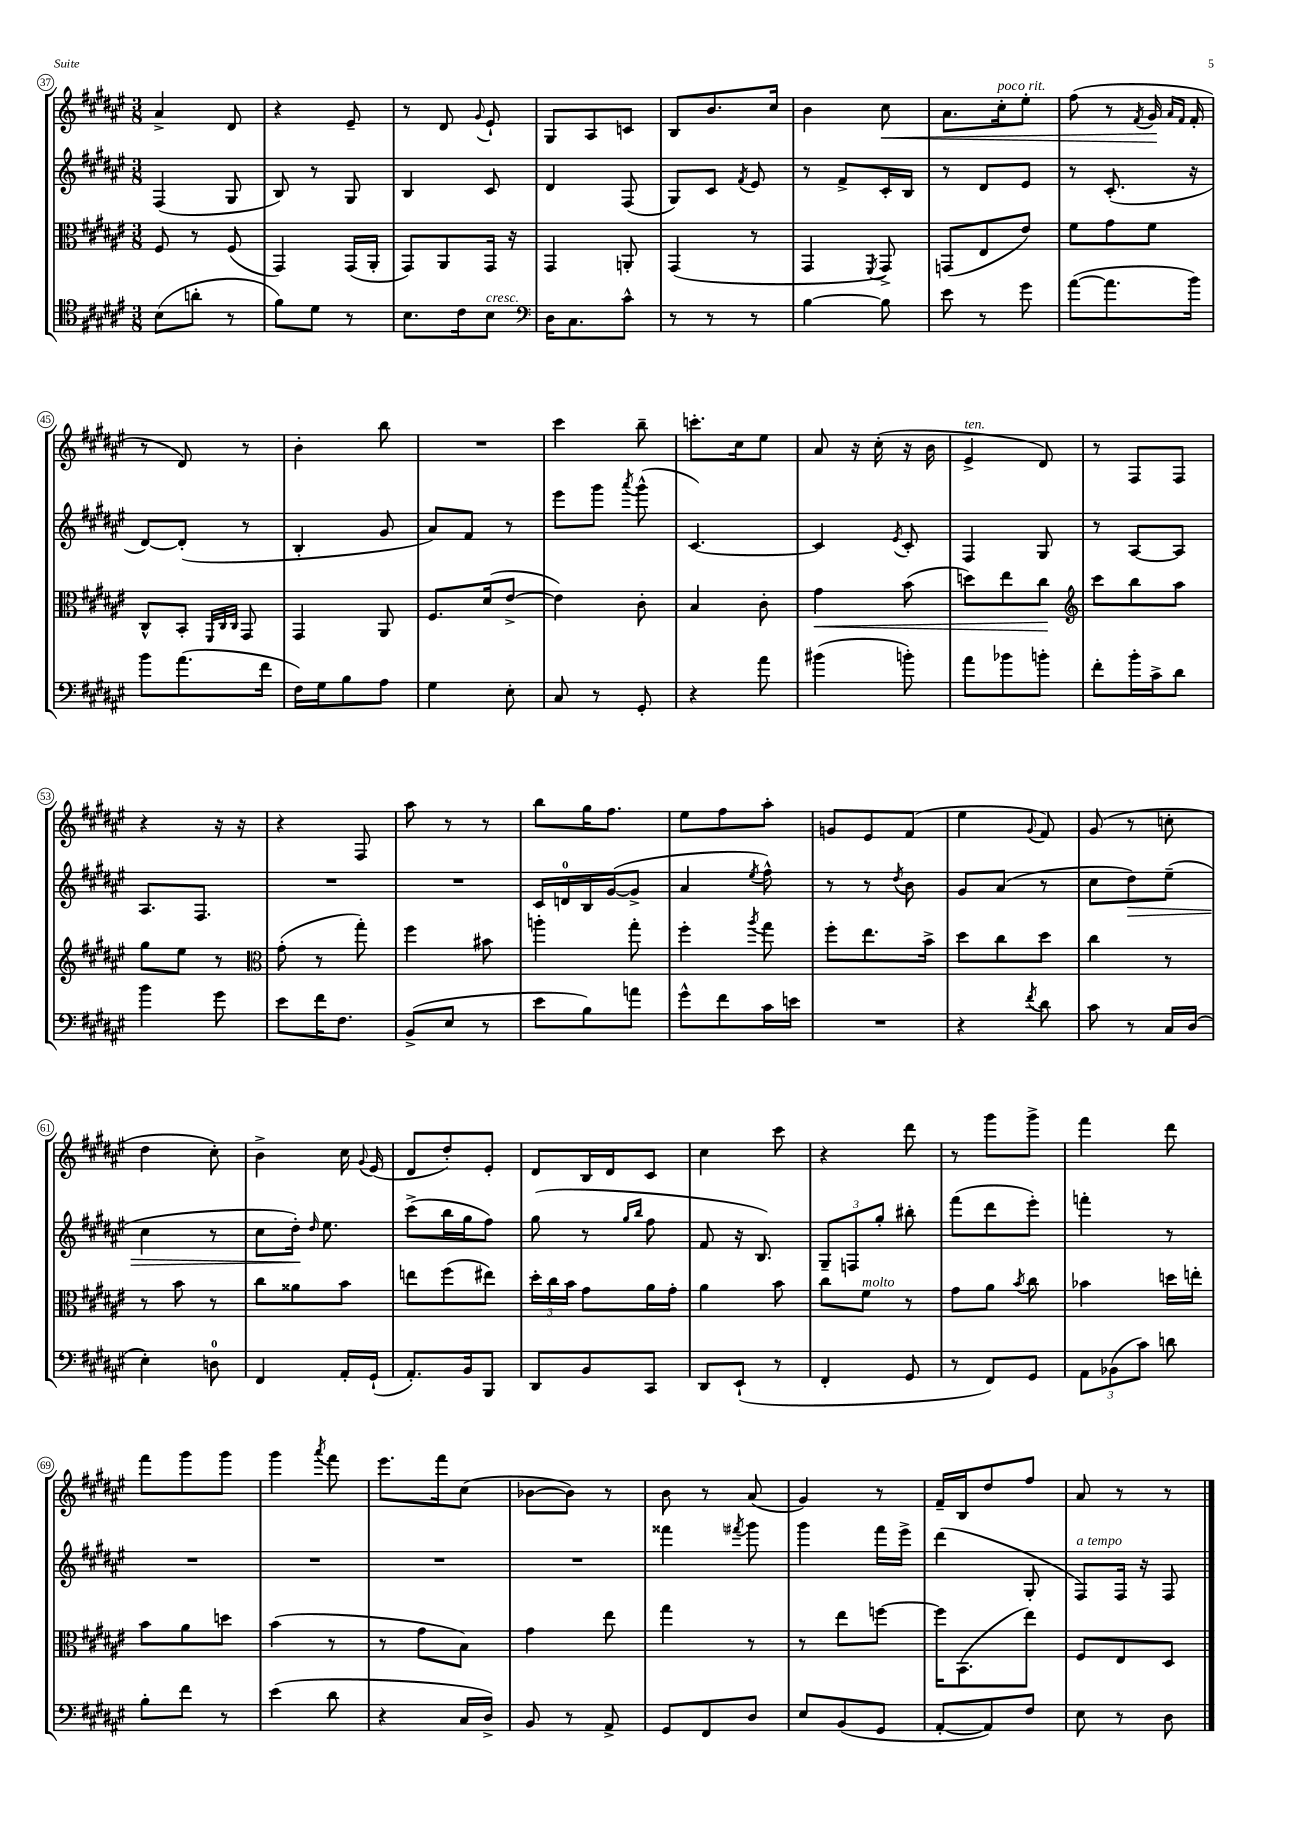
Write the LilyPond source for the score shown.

<<
\new StaffGroup <<
\new Staff = "s0" {
    \clef treble \key fis \major \numericTimeSignature \time 3/8
    \autoBeamOff ais'4-> dis'8 |
    r4 eis'8-- |
    r8 dis'8 \appoggiatura { gis'8 } eis'8-! |
    gis8[ ais8 c'8] |
    b8[ b'8. cis''16] |
    b'4 cis''8\< |
    ais'8.[ cis''16-.^\markup { \italic "poco rit." } eis''8]-. |
    fis''8( r8 \acciaccatura { fis'8 } gis'16\! \grace { ais'16[ fis'16] } fis'16-. |
    r8 dis'8) r8 |
    b'4-. b''8 |
    R4. |
    cis'''4 b''8-- |
    c'''8.[-. cis''16 eis''8] |
    ais'8 r16 cis''16-.( r16 b'16 |
    eis'4->^\markup { \italic "ten." } dis'8) |
    r8 fis8[ fis8] |
    r4 r16 r16 |
    r4 fis8 |
    ais''8 r8 r8 |
    b''8[ gis''16 fis''8.] |
    eis''8[ fis''8 ais''8]-. |
    g'8[ eis'8 fis'8]( |
    eis''4 \appoggiatura { gis'8 } fis'8) |
    gis'8( r8 c''8-. |
    dis''4 cis''8-.) |
    b'4-> cis''16 \appoggiatura { gis'8 } eis'16( |
    dis'8[ dis''8-.) eis'8]-. |
    dis'8[ b16 dis'16 cis'8] |
    cis''4 cis'''8 |
    r4 dis'''8 |
    r8 gis'''8[ gis'''8]-> |
    fis'''4 dis'''8 |
    fis'''8[ gis'''8 gis'''8] |
    gis'''4 \acciaccatura { ais'''8 } fis'''8 |
    eis'''8.[ fis'''16 cis''8]( |
    bes'8[~ bes'8]) r8 |
    b'8 r8 ais'8( |
    gis'4) r8 |
    fis'16[-- b16 dis''8 fis''8] |
    ais'8 r8 r8 \bar "|." |
}
\new Staff = "s1" {
    \clef treble \key fis \major \numericTimeSignature \time 3/8
    \autoBeamOff fis4( gis8 |
    b8) r8 gis8 |
    b4 cis'8 |
    dis'4 fis8( |
    gis8[) cis'8] \acciaccatura { fis'8 } eis'8 |
    r8 fis'8[-> cis'16-. b16] |
    r8 dis'8[ eis'8] |
    r8 cis'8.-.( r16 |
    dis'8[~) dis'8]-.( r8 |
    b4-. gis'8 |
    ais'8[) fis'8] r8 |
    eis'''8[ gis'''8] \acciaccatura { ais'''8 } gis'''8-^( |
    cis'4.~) |
    cis'4 \acciaccatura { eis'8 } cis'8-. |
    fis4 gis8 |
    r8 ais8[~ ais8] |
    ais8.[ fis8.] |
    R4. |
    R4. |
    cis'16[ d'16-0 b16 gis'16~( gis'8]-> |
    ais'4 \acciaccatura { eis''8 } fis''8-^) |
    r8 r8 \acciaccatura { dis''8 } b'8 |
    gis'8[ ais'8]( r8 |
    cis''8[ dis''8\>) eis''8]--( |
    cis''4 r8 |
    cis''8[ dis''16]-.\!) \grace { dis''16 } eis''8. |
    cis'''8[->( b''16 gis''16 fis''8]) |
    gis''8( r8 \grace { gis''16[ b''16] } fis''8 |
    fis'8 r16 b8.) |
    \tuplet 3/2 { gis8[-- f8 gis''8]-. } bis''8-. |
    fis'''8[( dis'''8 eis'''8]-.) |
    f'''4-. r8 |
    R4. |
    R4. |
    R4. |
    R4. |
    fisis'''4 \acciaccatura { fis'''8 } gis'''8 |
    gis'''4 fis'''16[ eis'''16]-> |
    dis'''4( gis8-. |
    fis8[^\markup { \italic "a tempo" }) fis16] r16 fis8 \bar "|." |
}
\new Staff = "s2" {
    \clef alto \key fis \major \numericTimeSignature \time 3/8
    \autoBeamOff fis8 r8 fis8( |
    gis,4) gis,16[( ais,16]-. |
    gis,8[) ais,8 gis,16] r16 |
    gis,4 a,8-. |
    gis,4( r8 |
    gis,4 \acciaccatura { fis,8 } gis,8->) |
    g,8[( eis8 eis'8]) |
    fis'8[ gis'8 fis'8] |
    cis8[-^ b,8]-. \grace { fis,32[ cis32 cis32] } gis,8 |
    gis,4 ais,8 |
    fis8.[ dis'16( eis'8]~-> |
    eis'4) cis'8-. |
    b4 cis'8-. |
    gis'4\< b'8( |
    d''8[) eis''8 cis''8]\! |
    \clef treble cis'''8[ b''8 ais''8] |
    gis''8[ eis''8] r8 |
    \clef alto gis'8-.( r8 gis''8-.) |
    fis''4 bis'8 |
    a''4-. gis''8-. |
    fis''4-. \acciaccatura { ais''8 } gis''8 |
    fis''8[-. eis''8. b'16]-> |
    dis''8[ cis''8 dis''8] |
    cis''4 r8 |
    r8 b'8 r8 |
    cis''8[ aisis'8 b'8] |
    e''8[ fis''8( eis''8]) |
    \tuplet 3/2 { dis''16[-. cis''16 b'16] } gis'8[ ais'16 gis'16]-. |
    ais'4 b'8 |
    cis''8[ fis'8]^\markup { \italic "molto" } r8 |
    gis'8[ ais'8] \acciaccatura { b'8 } cis''8 |
    bes'4 d''16[ e''16]-. |
    b'8[ ais'8 d''8] |
    b'4( r8 |
    r8 gis'8[ b8]) |
    gis'4 eis''8 |
    gis''4 r8 |
    r8 eis''8[ f''8]~ |
    f''16[ b,8.( eis''8]) |
    fis8[ eis8 dis8] \bar "|." |
}
\new Staff = "s3" {
    \clef tenor \key fis \major \numericTimeSignature \time 3/8
    \autoBeamOff b8[( a'8]-. r8 |
    fis'8[) dis'8] r8 |
    b8.[ cis'16 b8]^\markup { \italic "cresc." } |
    \clef bass dis16[ cis8. cis'8]-^ |
    r8 r8 r8 |
    b4~ b8 |
    eis'8 r8 gis'8 |
    ais'8[~( ais'8. b'16]) |
    b'8[ ais'8.( fis'16] |
    fis16[) gis16 b8 ais8] |
    gis4 eis8-. |
    cis8 r8 gis,8-. |
    r4 ais'8 |
    bis'4( b'8-.) |
    ais'8[ bes'8 b'8]-. |
    fis'8[-. b'16-. cis'16-> dis'8] |
    b'4 gis'8 |
    eis'8[ fis'16 fis8.] |
    b,8[->( eis8] r8 |
    eis'8[ b8) a'8] |
    gis'8[-^ fis'8 cis'16 e'16] |
    R4. |
    r4 \acciaccatura { fis'8 } dis'8 |
    cis'8 r8 cis16[ dis16]( |
    eis4-.) d8-0 |
    fis,4 ais,16[-. gis,16]-!( |
    ais,8.[-.) b,16 b,,8] |
    dis,8[ b,8 cis,8] |
    dis,8[ eis,8]-!( r8 |
    fis,4-. gis,8 |
    r8 fis,8[) gis,8] |
    \tuplet 3/2 { ais,8[ bes,8( cis'8]) } d'8 |
    b8[-. fis'8] r8 |
    eis'4( dis'8 |
    r4 cis16[ dis16]->) |
    b,8 r8 ais,8-> |
    gis,8[ fis,8 dis8] |
    eis8[ b,8( gis,8] |
    ais,8[~-. ais,8) fis8] |
    eis8 r8 dis8 \bar "|." |
}
>>
>>
\layout { \context { \Score currentBarNumber = #37 \override BarNumber.stencil = #(make-stencil-circler 0.1 0.3 ly:text-interface::print) } }
